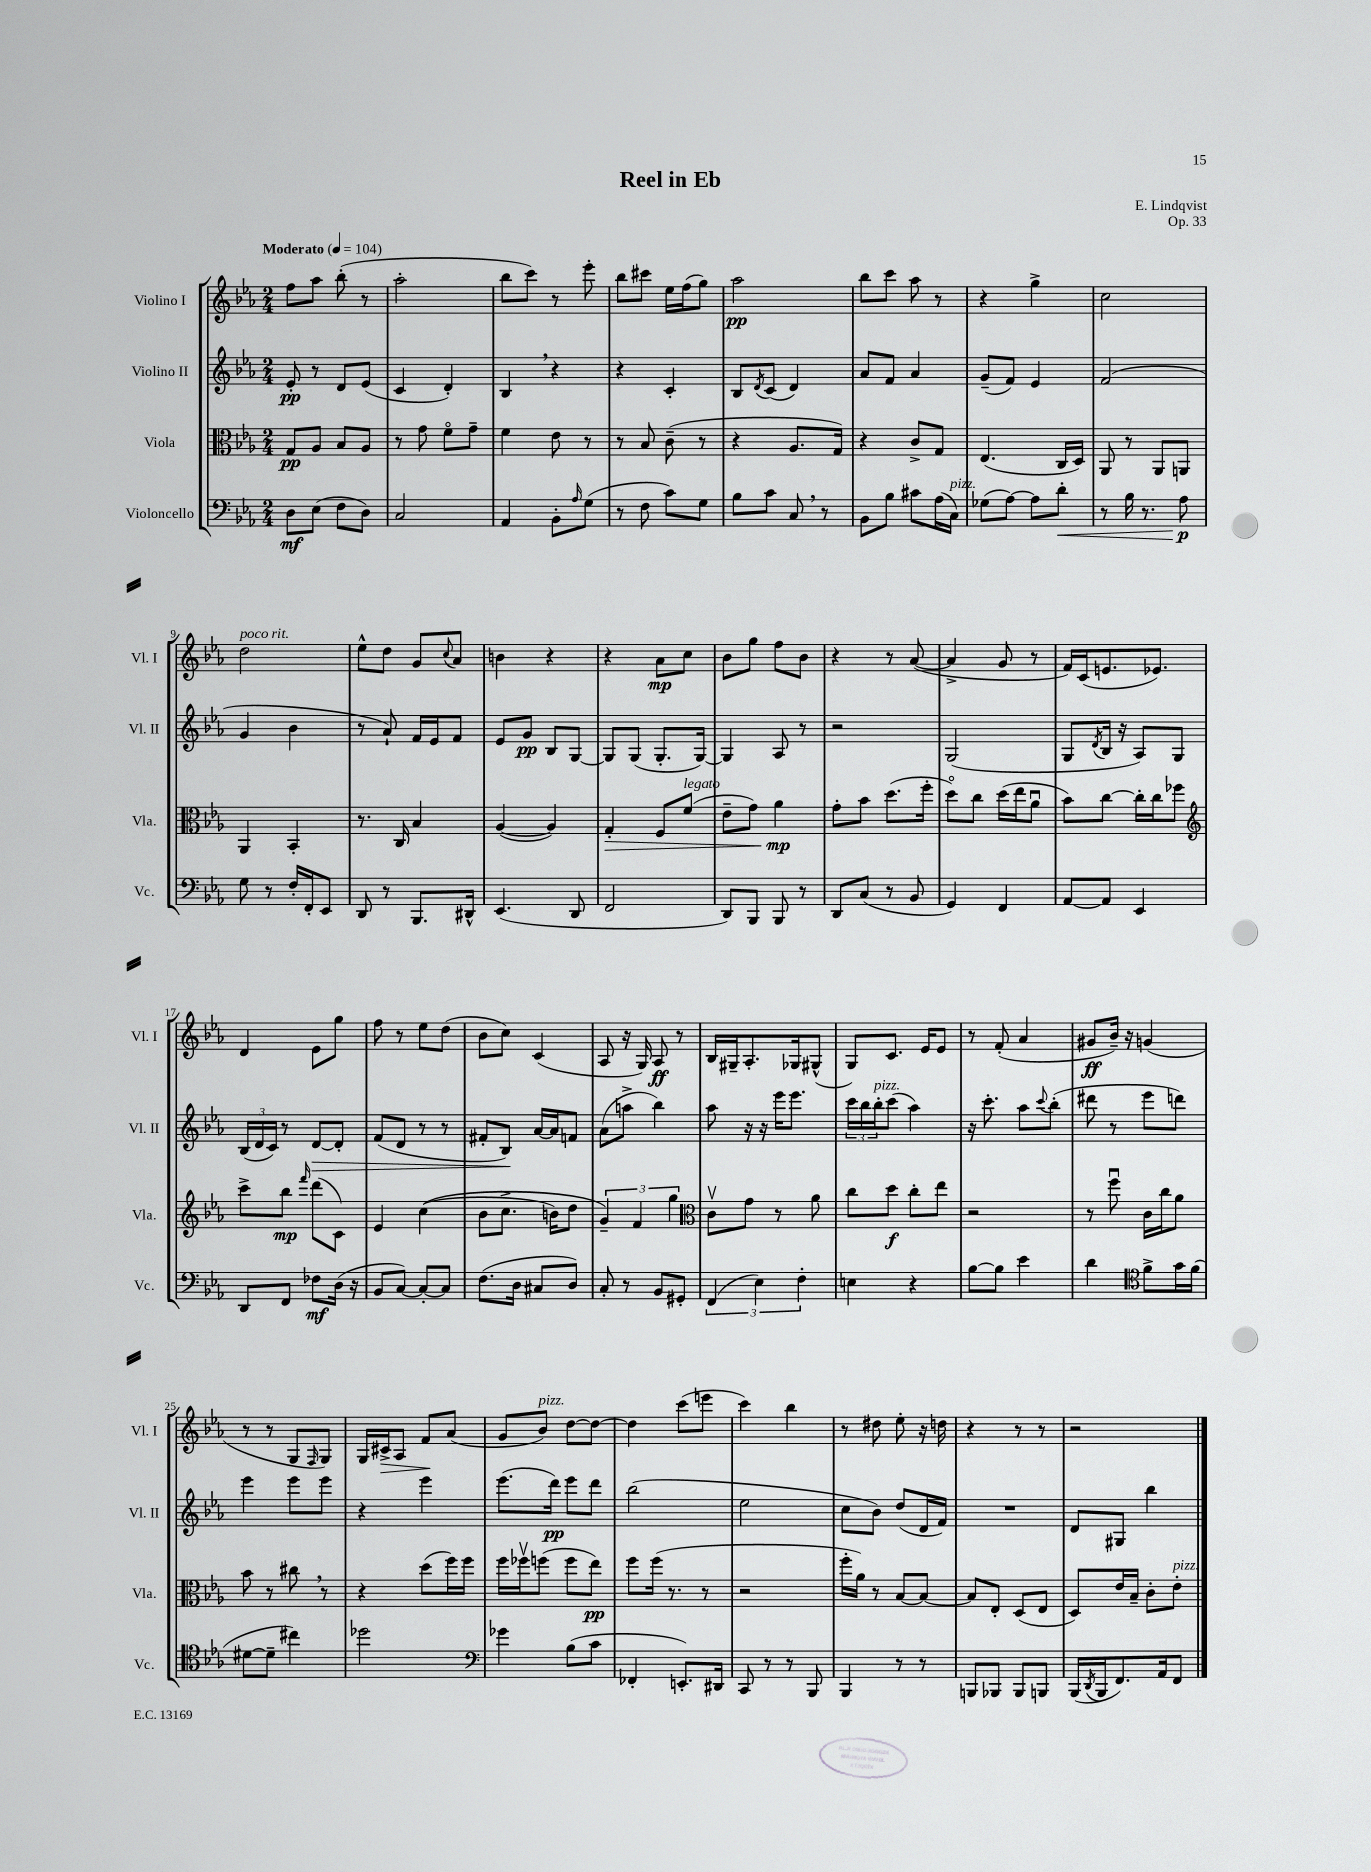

**kern	**kern	**kern	**kern
*staff4	*staff3	*staff2	*staff1
*clefF4	*clefC3	*clefG2	*clefG2
*k[b-e-a-]	*k[b-e-a-]	*k[b-e-a-]	*k[b-e-a-]
*M2/4	*M2/4	*M2/4	*M2/4
*MM104	*MM104	*MM104	*MM104
8D	8G	8e-'	8ff
(8E-	8A-	8r	8aa-
8F	8B-	8d	(8bb-'
8D)	8A-	(8e-	8r
=	=	=	=
2C	8r	4c	2aa-'
.	8g	.	.
.	8fo	4d')	.
.	8g~	.	.
=	=	=	=
4AA-	4f	4B-	8bb-
.	.	.	8ccc)
8BB-'	8e-	4r	8r
16qqA-	.	.	.
(8G	8r	.	8eee-'
=	=	=	=
8r	8r	4r	8bb-
8F	8B-	.	8ccc#
8c)	(8c~	4c'	16ee-
.	.	.	(16ff
8G	8r	.	8gg)
=	=	=	=
8B-	4r	8B-	2aa-
.	.	8qd	.
8c	.	(8c	.
8C	8.A-	4d)	.
8r	.	.	.
.	16G)	.	.
=	=	=	=
8BB-	4r	8a-	8bb-
8B-	.	8f	8ccc
8c#	8c^	4a-	8aa-
(16A-	8G	.	8r
16C)	.	.	.
=	=	=	=
(8G-	(4.E-	(8g~	4r
[8A-)	.	8f)	.
8A-]	.	4e-	4gg^
8d'	16C	.	.
.	16D)	.	.
=	=	=	=
8r	8AA-	(2f	2cc
16B-	8r	.	.
8.r	.	.	.
.	8AA-	.	.
8A-	8AA	.	.
=	=	=	=
8G	4AA-	4g	2dd
8r	.	.	.
16F'	4BB-'	4b-	.
16FF'	.	.	.
8EE-	.	.	.
=	=	=	=
8DD	8.r	8r	8ee-^^
8r	.	8a-`)	8dd
.	16C	.	.
8.BBB-	4B-	16f	8g
.	.	16e-	.
.	.	.	8qqcc
.	.	8f	8a-
16DD#^^	.	.	.
=	=	=	=
(4.EE-	([4A-	8e-	4b
.	.	8g	.
.	4A-])	8B-	4r
8DD	.	[8G	.
=	=	=	=
2FF	4G'	8G]	4r
.	.	(8G	.
.	8F	8.G'	8a-
.	(8f	.	8cc
.	.	[16G)	.
=	=	=	=
8DD)	8e-~	4G]	8b-
8BBB-	8g)	.	8gg
8BBB-	4a-	8A-	8ff
8r	.	8r	8b-
=	=	=	=
8DD	8g'	2r	4r
(8C	8b-	.	.
8r	(8.dd	.	8r
8BB-	.	.	([8a-
.	16ff'	.	.
=	=	=	=
4GG)	8ddo)	(2G	4a-^]
.	8cc	.	.
4FF	(16dd	.	8g
.	16ee-	.	.
.	8a-u	.	8r
=	=	=	=
[8AA-	8b-)	8G	16f)
.	.	.	(16c
.	.	8qd	.
8AA-]	[8cc	16B-	8.e
.	.	16r	.
4EE-	16cc']	8A-)	.
.	16cc	.	8.e-)
.	8ff-	8G	.
=	=	=	=
*	*clefG2	*	*
8DD	8ccc^	(24B-	4d
.	.	24d	.
.	.	24c)	.
8FF	8bb-	8r	.
.	16qqfff	.	.
8F-	(8ddd	[8d	8e-
(16D	8c)	8d']	8gg
16r	.	.	.
=	=	=	=
8BB-	4e-	(8f	8ff
[8C)	.	8d	8r
8C'_	&((4cc	8r	8ee-
8C]	.	8r	(8dd
=	=	=	=
(8.F	8b-	8f#'	8b-
.	8.cc^	8B-)	8cc)
16D	.	.	.
8C#	.	[16a-	(4c
.	16b)	16a-]	.
8D)	8dd	8f	.
=	=	=	=
8C'	6g~&)	(8a-	8A-
8r	.	8aa^	16r
.	6f	.	.
.	.	.	16G)
8BB-	.	4bb-)	8A-
.	6gg	.	.
8GG#'	.	.	8r
=	=	=	=
*	*clefC3	*	*
(6FF	8cv	8aa-	16B-
.	.	.	16G#~
.	8g	16r	8.A-'
6E-)	.	.	.
.	.	16r	.
.	8r	16eee-	.
.	.	8.eee-	16G-
6F'	.	.	.
.	8a-	.	(8G#^^
=	=	=	=
4E	8cc	24ccc	8G)
.	.	24bb-	.
.	.	24bb-'	.
.	8dd	(8ccc	8.c
4r	8cc'	4aa-)	.
.	.	.	16e-
.	8ee-	.	8e-
=	=	=	=
[8B-	2r	16r	8r
.	.	8.ccc'	.
8B-]	.	.	(8f'
4e-	.	8aa-	4a-
.	.	8qqccc	.
.	.	(8bb-'	.
=	=	=	=
4d	8r	8ddd#	8g#
.	8ffu	8r	16b-~)
.	.	.	16r
*clefC4	*	*	*
8f^	16c	8eee-	(4g
.	16cc	.	.
16g	8a-	8ddd)	.
(16f	.	.	.
=	=	=	=
[8d#	8b-	4eee-	8r
8d#~]	8r	.	8r
4cc#)	8cc#	8eee-	8G
.	.	.	16qqF
.	8r	8eee-	8G)
=	=	=	=
2dd-	4r	4r	16G
.	.	.	16c#^
.	.	.	8A-
.	(8dd	4eee-	8f
.	16ff)	.	(8a-
.	16ff	.	.
=	=	=	=
*clefF4	*	*	*
4g-	16ff	(8.eee-	8g
.	16ff-v	.	.
.	(8ff	.	8b-)
.	.	16ddd)	.
(8B-	8ff	8eee-	[8dd
8c	8ee-)	8ddd	8dd_
=	=	=	=
4FF-'	8ff	(2bb-	4dd]
.	(16ff	.	.
.	8.r	.	.
8.EE')	.	.	(8ccc
.	8r	.	8eee
16DD#	.	.	.
=	=	=	=
8CC	2r	2ee-	4ccc)
8r	.	.	.
8r	.	.	4bb-
8BBB-	.	.	.
=	=	=	=
4BBB-	16ff'	8cc	8r
.	16a-)	.	.
.	8r	8b-)	8dd#
8r	[8B-	(8dd	8ee-'
8r	8B-_	16d	16r
.	.	16f)	16dd
=	=	=	=
8BBB	8B-]	2r	4r
8BBB-	8E-'	.	.
8BBB-	(8D	.	8r
8BBB	8E-	.	8r
=	=	=	=
(16BBB-	8D)	8d	2r
8qDD	.	.	.
16BBB-	.	.	.
8.FF)	16e-	8G#	.
.	16B-~	.	.
.	8c'	4bb-	.
16AA-	.	.	.
8FF	8e-'	.	.
==	==	==	==
*-	*-	*-	*-
